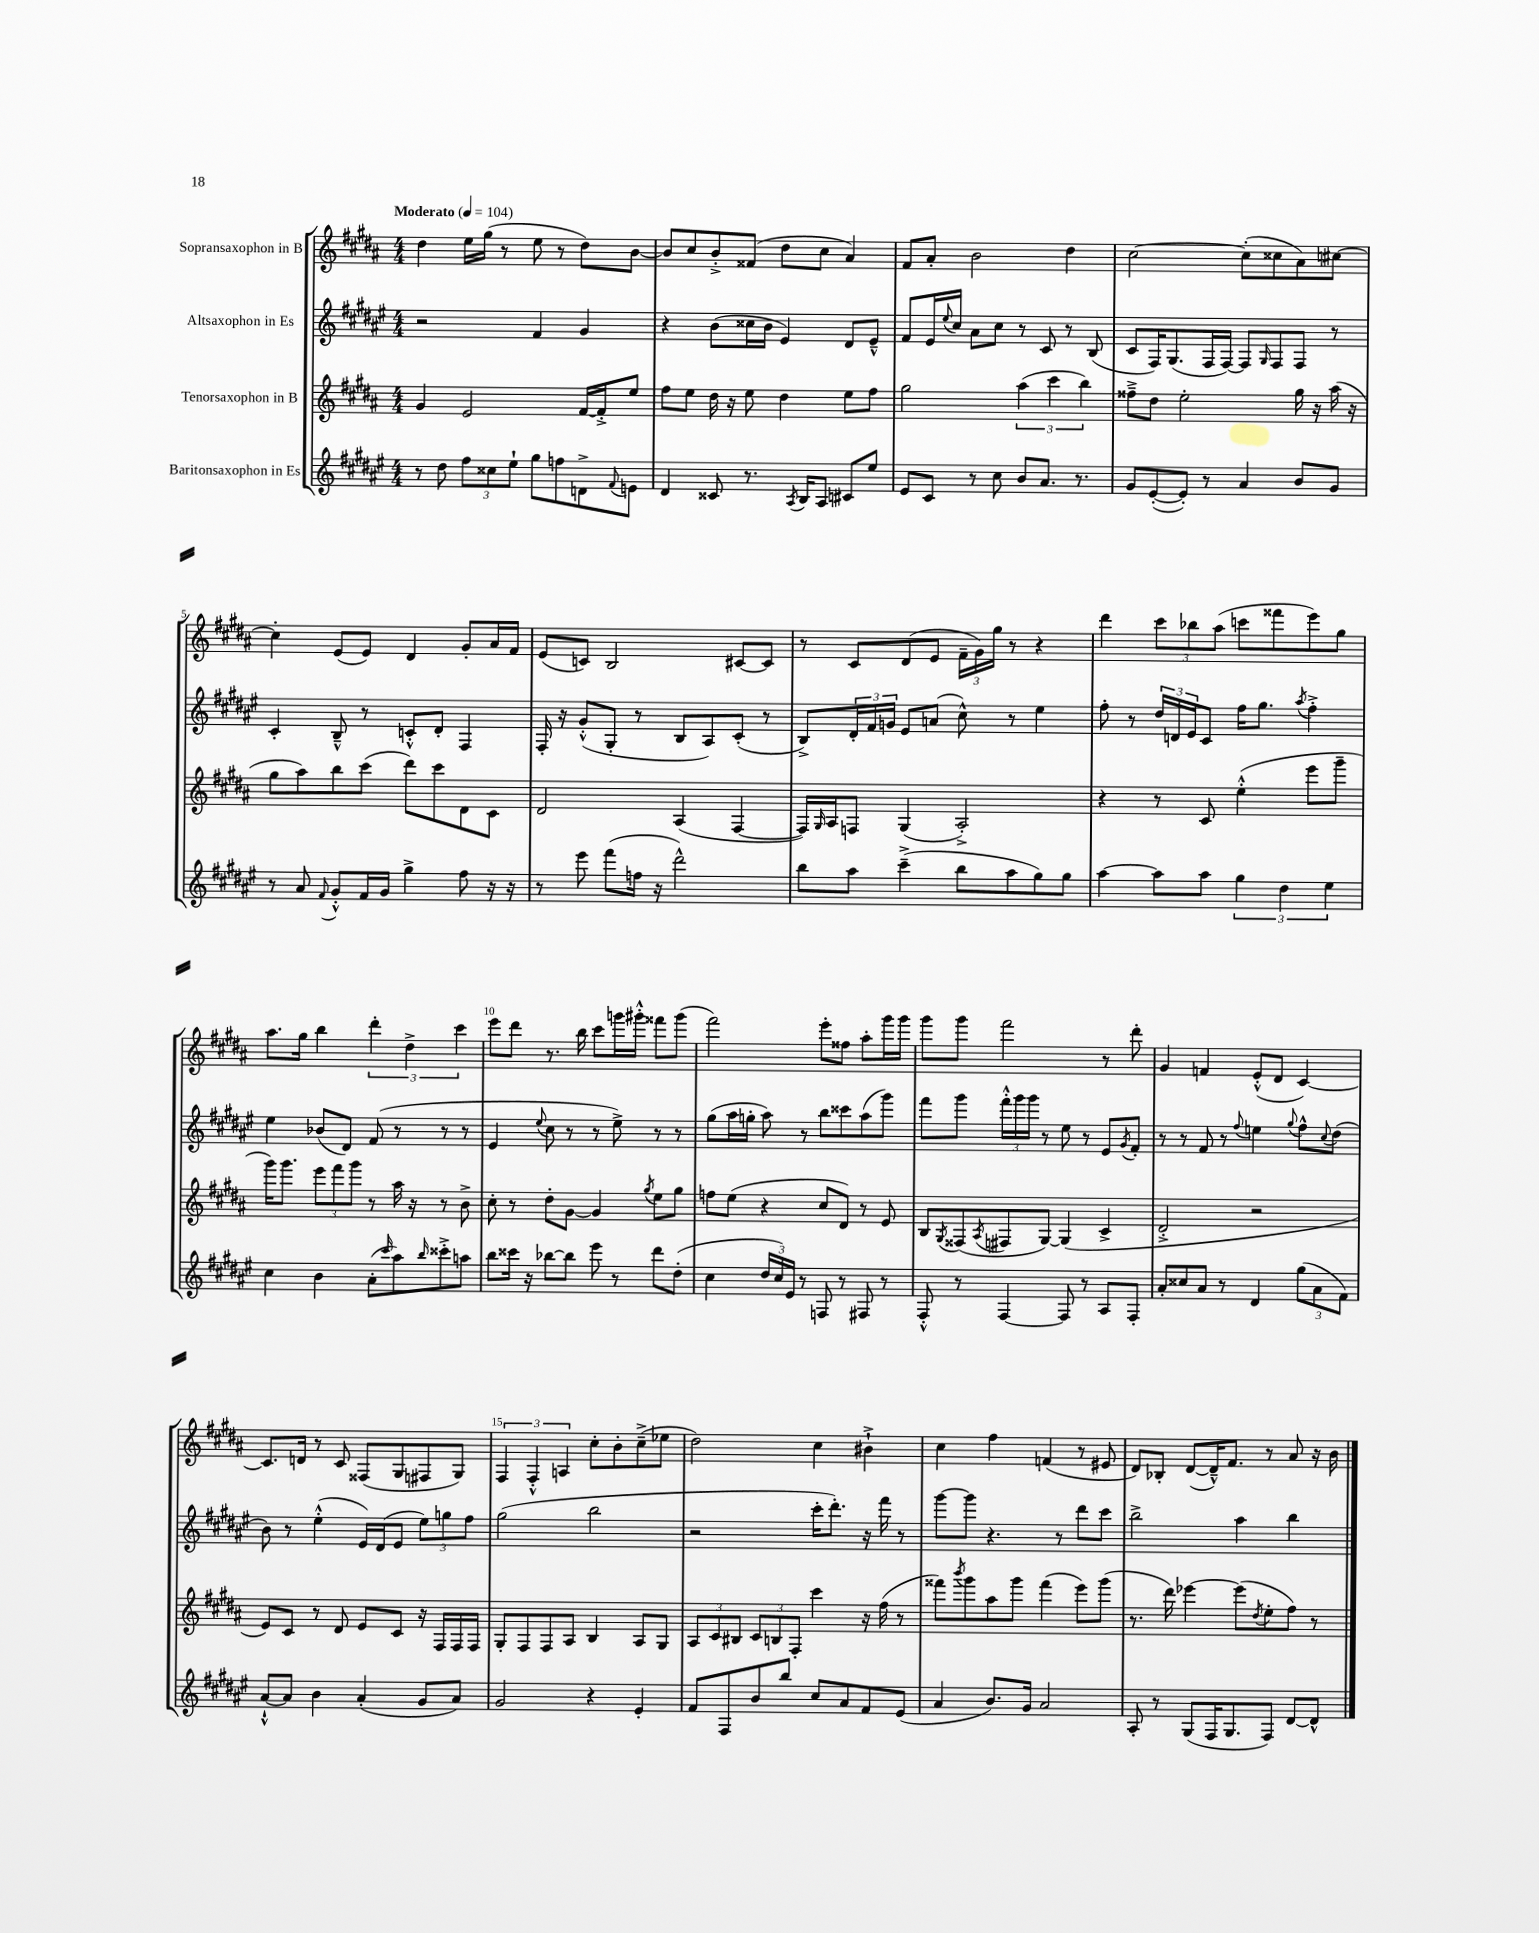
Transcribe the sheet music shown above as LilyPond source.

<<
\new StaffGroup <<
\new Staff = "s0" \with { instrumentName = "Sopransaxophon in B" } {
    \clef treble \key b \major \numericTimeSignature \time 4/4 \tempo "Moderato" 4 = 104
    dis''4 e''16 gis''16( r8 e''8 r8 dis''8) b'8~ |
    b'8 cis''8 b'8-.-> fisis'8( dis''8 cis''8 ais'4) |
    fis'8 ais'8-. b'2 dis''4 |
    cis''2~ cis''8-.( cisis''8 ais'8) cis''8~ |
    cis''4-. e'8( e'8) dis'4 gis'8-. ais'16 fis'16 |
    e'8( c'8) b2 cis'8~ cis'8 |
    r8 cis'8 dis'8( e'8 \tuplet 3/2 { fis'16-- gis'16) gis''16 } r8 r4 |
    dis'''4 \tuplet 3/2 { cis'''8 bes''8 ais''8( } c'''8 fisis'''8 e'''8) gis''8 |
    ais''8. gis''16 b''4 \tuplet 3/2 { dis'''4-. dis''4-> cis'''4 } |
    e'''8 dis'''8 r8. b''16 cis'''8 g'''16 gis'''16-.-^ fisis'''8 gis'''8( |
    fis'''2) e'''8-. fisis''8 ais''8-. gis'''16 gis'''16 |
    gis'''8 gis'''8 fis'''2 r8 dis'''8-. |
    gis'4 f'4 e'8-.-^( dis'8 cis'4~) |
    cis'8. d'16 r8 cis'8 fisis8( gis8 fis8 gis8) |
    \tuplet 3/2 { fis4 fis4-.-^ a4 } cis''8-. b'8-. cis''8--->( ees''8 |
    dis''2) cis''4 bis'4-!-> |
    cis''4 fis''4 f'4( r8 eis'8 |
    dis'8) bes8-. dis'8~( dis'16---^) fis'8. r8 ais'8 r16 b'16 \bar "|." |
}
\new Staff = "s1" \with { instrumentName = "Altsaxophon in Es" } {
    \clef treble \key fis \major \numericTimeSignature \time 4/4
    r2 fis'4 gis'4 |
    r4 b'8( cisis''16 b'16 eis'4) dis'8 eis'8---^ |
    fis'8 eis'16 \appoggiatura { eis''8 } cis''16 ais'8 cis''8 r8 cis'8 r8 b8( |
    cis'8 fis16) gis8.( fis16 fis16~) fis8 \grace { gis16 } fis8 fis8 r8 |
    cis'4-. b8---^ r8 c'8-.-^ dis'8-. fis4 |
    fis16-. r16 gis'8-.-^( gis8-. r8 b8 ais8) cis'8-.( r8 |
    b8->) \tuplet 3/2 { dis'16-. fis'16 g'16 } eis'8 a'8( cis''8-^) r8 eis''4 |
    fis''8-. r8 \tuplet 3/2 { dis''16 d'16 eis'16 } cis'8 fis''16 gis''8. \acciaccatura { ais''8 } fis''4-.-> |
    eis''4 bes'8( dis'8) fis'8( r8 r8 r8 |
    eis'4 \appoggiatura { eis''8 } cis''8 r8 r8 eis''8->) r8 r8 |
    gis''8( ais''16 g''16-. ais''8) r8 b''8 cisis'''8 ais''8( gis'''8) |
    fis'''8 gis'''8 \tuplet 3/2 { fis'''16-.-^ gis'''16 gis'''16 } r8 eis''8 r8 eis'8 \acciaccatura { gis'8 } fis'8-. |
    r8 r8 fis'8 r8 \appoggiatura { fis''8 } e''4 \appoggiatura { gis''8 } fis''8-^ \appoggiatura { cis''8 } dis''8( |
    b'8) r8 eis''4-.-^( eis'16) dis'16( eis'8 \tuplet 3/2 { eis''8) g''8 fis''8 } |
    gis''2( b''2 |
    r2 cis'''16-. dis'''8.-.) r16 fis'''16 r8 |
    gis'''8~ gis'''8 r4. r8 dis'''8 cis'''8 |
    b''2-> ais''4 b''4 \bar "|." |
}
\new Staff = "s2" \with { instrumentName = "Tenorsaxophon in B" } {
    \clef treble \key b \major \numericTimeSignature \time 4/4
    gis'4 e'2 fis'16~ fis'16-.-> e''8 |
    fis''8 e''8 dis''16 r16 e''8 dis''4 e''8 fis''8 |
    gis''2 \tuplet 3/2 { ais''4( cis'''4 b''4) } |
    fisis''8---> dis''8 e''2-. gis''16 r16 ais''16( r16 |
    gis''8 ais''8) b''8 cis'''8( dis'''8) cis'''8 dis'8 cis'8 |
    dis'2 ais4( fis4~ |
    fis16) \grace { gis16 } ais16 f8 gis4( ais2-.->) |
    r4 r8 cis'8 e''4-.-^( e'''8 gis'''8-- |
    gis'''16) gis'''8. \tuplet 3/2 { e'''8 fis'''8 gis'''8 } r8 ais''16 r16 r8 b'8-> |
    cis''8-. r8 dis''8-. gis'8~ gis'4 \acciaccatura { gis''8 } e''8 gis''8 |
    f''8 e''8( r4 cis''8 dis'8) r8 e'8 |
    b8 \acciaccatura { gis8 } fisis8( \acciaccatura { ais8 } fis8 gis8~) gis4( cis'4-> |
    dis'2-.-> r2 |
    e'8) cis'8 r8 dis'8 e'8 cis'8 r16 fis16 fis16 fis16 |
    gis8-. fis8 fis8 ais8 b4 ais8 gis8 |
    \tuplet 3/2 { ais8 cis'8 bis8 } \tuplet 3/2 { cis'8 b8 fis8-. } cis'''4 r16 fis''16( r8 |
    fisis'''8) \acciaccatura { b'''8 } gis'''8 ais''8 gis'''8 fisis'''4( e'''8) gis'''8( |
    r8. dis'''16) ees'''4~ ees'''8( \acciaccatura { dis''8 } e''8-. fis''8) r8 \bar "|." |
}
\new Staff = "s3" \with { instrumentName = "Baritonsaxophon in Es" } {
    \clef treble \key fis \major \numericTimeSignature \time 4/4
    r8 dis''8 \tuplet 3/2 { fis''8 cisis''8 eis''8-! } gis''8 f''8 d'8-> \appoggiatura { fis'8 } e'8 |
    dis'4 cisis'8 r8. \acciaccatura { ais8 } b16 ais8 cis'8 eis''8 |
    eis'8 cis'8 r8 cis''8 b'8 ais'8. r8. |
    gis'8 eis'8~-.( eis'8-.) r8 ais'4 b'8 gis'8 |
    r8 ais'8 \appoggiatura { fis'8 } gis'8-.-^ fis'16 gis'16 gis''4-> fis''8 r16 r16 |
    r8 eis'''8 fis'''8( f''16 r16 dis'''2-^) |
    b''8 ais''8 cis'''4--->( b''8 ais''8 gis''8) gis''8 |
    ais''4~ ais''8 ais''8 \tuplet 3/2 { gis''4 dis''4 eis''4 } |
    cis''4 b'4 ais'8-.( \grace { cis'''16 } ais''8) \grace { b''16 } cisis'''8-.-> a''8 |
    b''8 cisis'''16 r16 bes''8~ bes''8 eis'''8 r8 dis'''8 dis''8-.( |
    cis''4 \tuplet 3/2 { dis''16 cis''16) eis'16 } r8 f8 r8 fis8 r8 |
    fis8-.-^ r8 fis4~ fis8 r8 ais8 fis8-. |
    ais'8-. cisis''8 ais'8 r8 dis'4 \tuplet 3/2 { gis''8( ais'8 fis'8) } |
    ais'8~-!-^ ais'8 b'4 ais'4-.( gis'8 ais'8) |
    gis'2 r4 eis'4-. |
    fis'8 fis8 b'8 b''8 cis''8 ais'8 fis'8 eis'8( |
    ais'4 b'8.) gis'16 ais'2 |
    ais8-. r8 gis8( fis16 gis8. fis8) dis'8~ dis'8-^ \bar "|." |
}
>>
>>
\layout { \context { \Score \override BarNumber.break-visibility = ##(#f #t #t) barNumberVisibility = #(every-nth-bar-number-visible 5) } }
